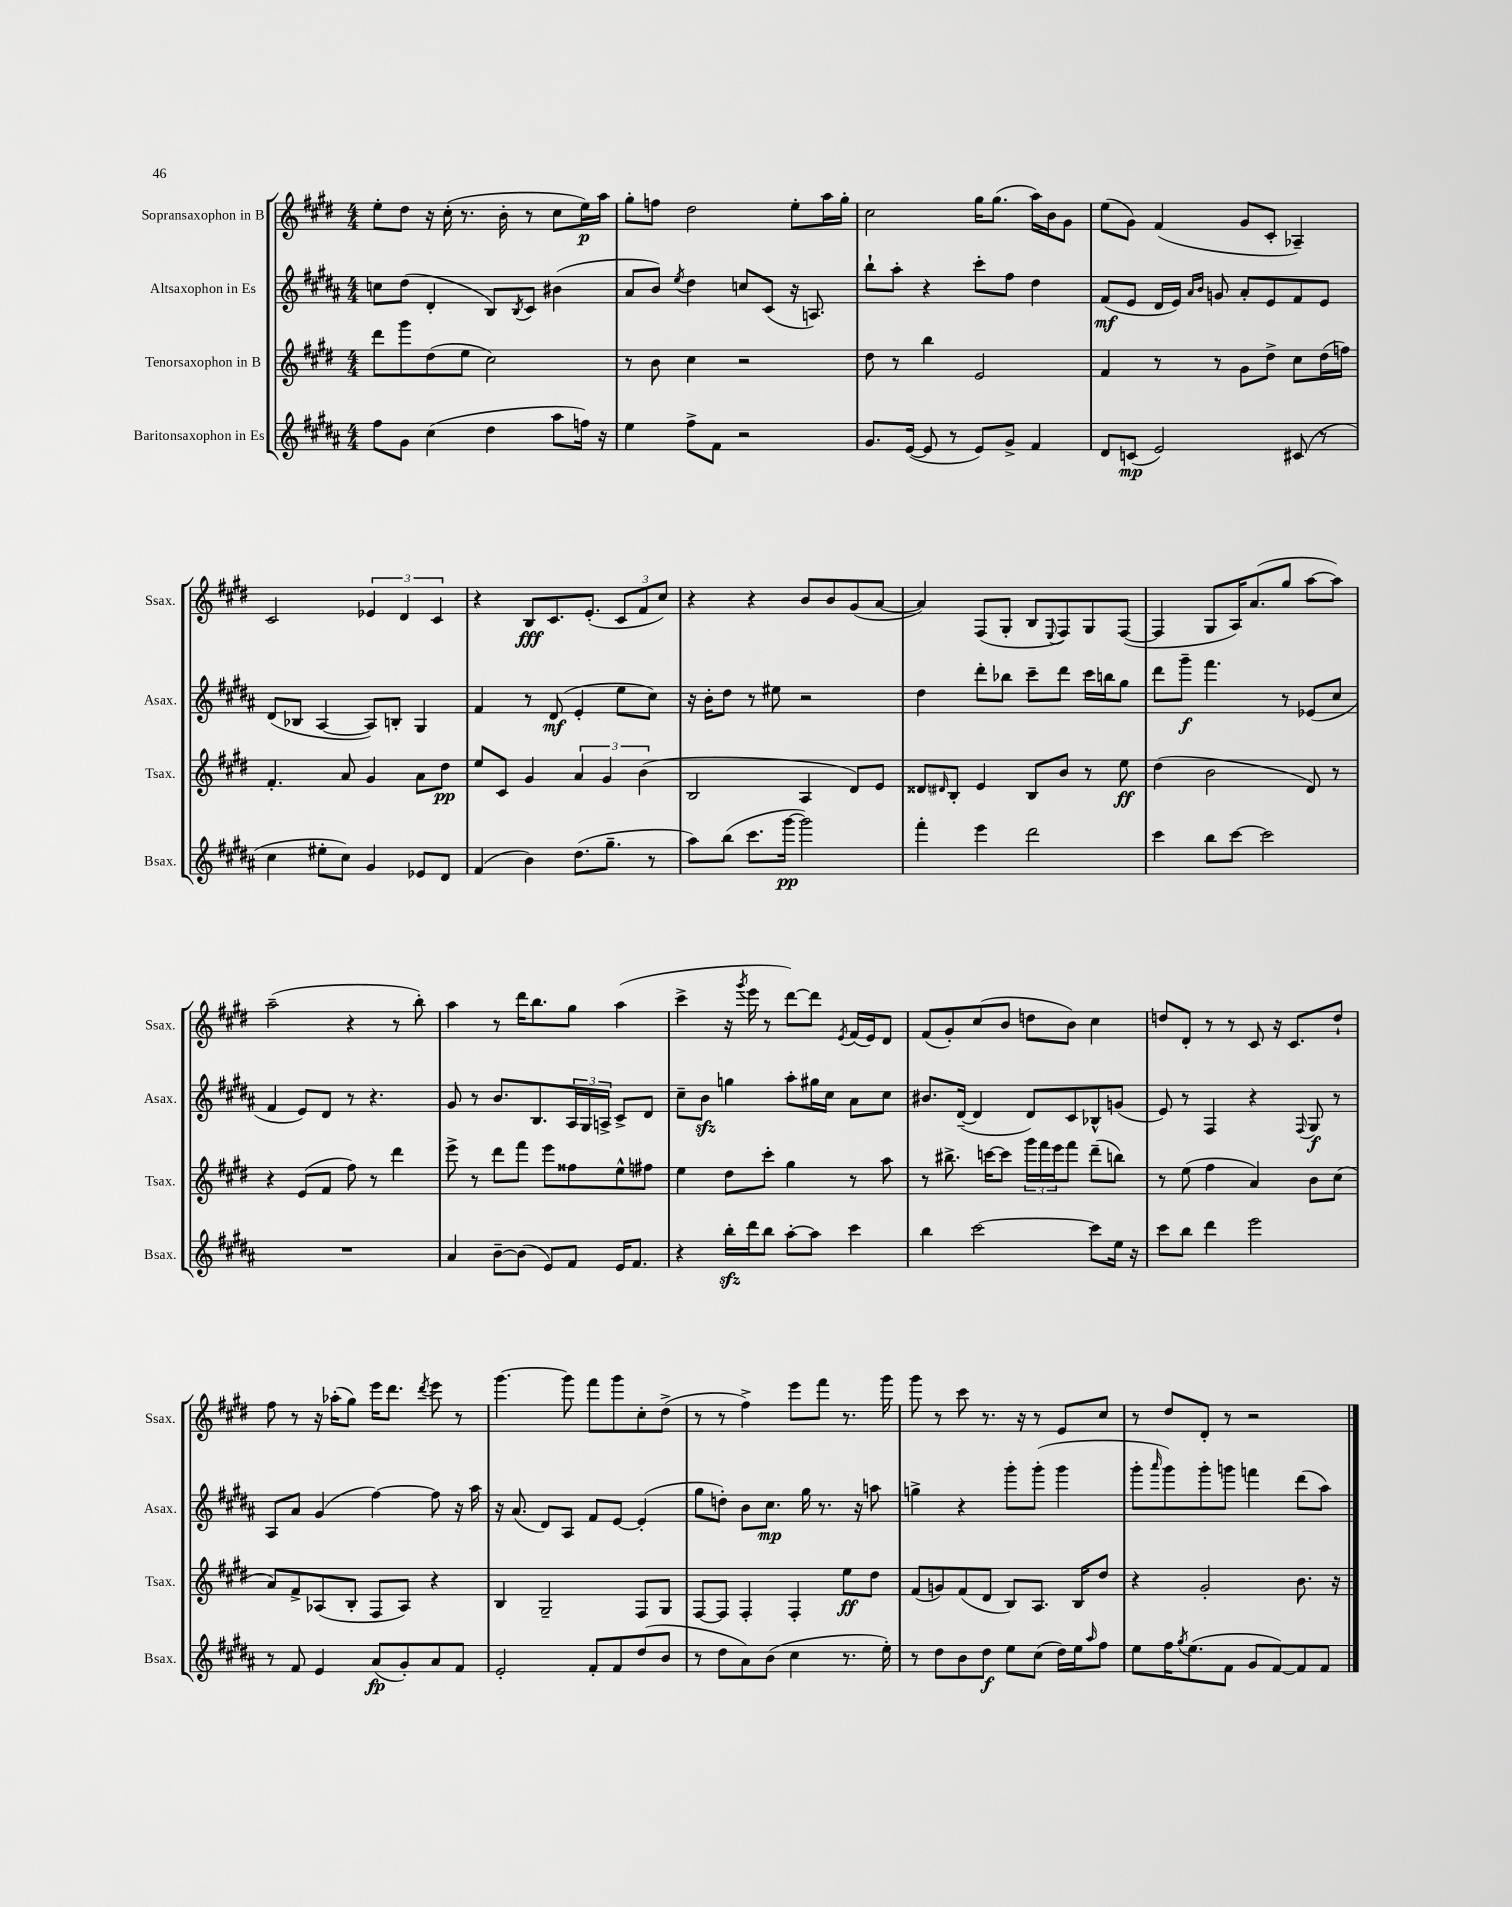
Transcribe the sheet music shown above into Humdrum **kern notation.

**kern	**kern	**kern	**kern
*staff4	*staff3	*staff2	*staff1
*clefG2	*clefG2	*clefG2	*clefG2
*k[f#c#g#d#a#]	*k[f#c#g#d#]	*k[f#c#g#d#a#]	*k[f#c#g#d#]
*M4/4	*M4/4	*M4/4	*M4/4
8ff#	8ddd#	8cc	8ee'
8g#	8ggg#	(8dd#	8dd#
(4cc#	(8dd#	4d#'	16r
.	.	.	(16cc#'
.	8ee	.	8.r
4dd#	2cc#)	8B)	.
.	.	.	16b'
.	.	8qB	.
.	.	8c#	8r
8aa#	.	(4b#	8cc#
16ff)	.	.	16ee)
16r	.	.	16aa
=	=	=	=
4ee	8r	8a#	8gg#'
.	8b	8b)	8ff
.	.	8qee	.
8ff#^	4cc#	4dd#	2dd#
8f#	.	.	.
2r	2r	8cc	.
.	.	(8c#	.
.	.	16r	8ee'
.	.	8.A)	.
.	.	.	16aa
.	.	.	16gg#'
=	=	=	=
8.g#	8dd#	8bb`	2cc#
.	8r	8aa#'	.
([16e	.	.	.
8e]	4bb	4r	.
8r	.	.	.
8e)	2e	8ccc#'	16gg#
.	.	.	(8.gg#
8g#^	.	8ff#	.
4f#	.	4dd#	16aa)
.	.	.	16b
.	.	.	8g#
=	=	=	=
8d#	4f#	(8f#	(8ee
(8c	.	8e	8g#)
2e)	8r	16d#	(4f#
.	.	16e)	.
.	.	16qqa#	.
.	.	16qqb	.
.	8r	8g	.
.	8g#	8a#'	8g#
.	8dd#^	8e	8c#'
(8c#	8cc#	8f#	4A-~)
8r	(16dd#	8e	.
.	16ff)	.	.
=	=	=	=
4cc#	4.f#'	(8d#	2c#
.	.	8B-	.
8ee#'	.	[4A#	.
8cc#)	8a	.	.
4g#	4g#	8A#])	6e-
.	.	8B'	.
.	.	.	6d#
8e-	8a	4G#	.
.	.	.	6c#
8d#	8dd#	.	.
=	=	=	=
(4f#	8ee	4f#	4r
.	8c#	.	.
4b)	4g#	8r	8B
.	.	(8d#	8.c#
(8.dd#	6a	4e'	.
.	.	.	(8.e'
.	6g#	.	.
8.gg#~	.	.	.
.	.	8ee	12c#
.	(6b	.	12f#
8r	.	8cc#)	.
.	.	.	12cc#)
=	=	=	=
8aa#)	2B	16r	4r
.	.	16b'	.
(8bb	.	8dd#	.
8.ccc#	.	8r	4r
.	.	8ee#	.
[16ggg#	.	.	.
2ggg#])	4A	2r	8b
.	.	.	8b
.	8d#)	.	(8g#
.	8e	.	[8a
=	=	=	=
4fff#'	8d##	4dd#	4a])
.	16qqd#	.	.
.	8B'	.	.
4eee	4e	8ddd#'	(8F#
.	.	8bb-	8G#'
2ddd#	8B	8ccc#~	8B
.	.	.	8qqE
.	8b	8ddd#	8F#)
.	8r	16ccc#	8G#
.	.	16bb	.
.	8ee	8gg#	([8F#
=	=	=	=
4ccc#	(4dd#	8ddd#	4F#]
.	.	8ggg#~	.
8bb	2b	4.fff#	8G#
[8ccc#	.	.	16A)
.	.	.	(8.a
2ccc#]	.	.	.
.	.	8r	8gg#
.	8d#)	(8e-	[8aa
.	8r	8cc#	8aa])
=	=	=	=
1r	4r	4f#	(2aa~
.	(8e	8e)	.
.	8f#	8d#	.
.	8ff#)	8r	4r
.	8r	4.r	.
.	4ddd#	.	8r
.	.	.	8bb')
=	=	=	=
4a#	8eee^	8g#	4aa
.	8r	8r	.
[8b~	8ddd#	8.b	8r
(8b]	8fff#	.	16ddd#
.	.	8.B	8.bb
8e)	8eee	.	.
8f#	8ff##	24A#	8gg#
.	.	24G#	.
.	.	24A^	.
16e	8ee^^	8c#^	(4aa
8.f#	.	.	.
.	8ff#	8d#	.
=	=	=	=
4r	4ee	8cc#~	4ccc#^
.	.	8b	.
16bb'	8dd#	4gg	16r
.	.	.	8qggg#
16ddd#	.	.	16eee
8bb	8ccc#'	.	8r
[8aa#'	4gg#	8aa#'	[8ddd#)
8aa#]	.	16gg#	8ddd#]
.	.	16cc#	.
.	.	.	8qe
4ccc#	8r	8a#	(16f#
.	.	.	16e)
.	8aa	8cc#	8d#
=	=	=	=
4bb	8r	8.b#	(8f#
.	8.bb#^	.	8g#')
.	.	([16d#~	.
[2ccc#	.	4d#]	(8cc#
.	[16ccc	.	.
.	8ccc]	.	8b
.	24ggg#	8d#)	8dd
.	24fff#	.	.
.	24eee	.	.
.	8fff#	8c#	8b)
8ccc#]	(8ddd#~	8B-^^	4cc#
16ee	8bb)	(8g	.
16r	.	.	.
=	=	=	=
8ccc#	8r	8e)	8dd
8bb	(8ee	8r	8d#'
4ddd#	4ff#	4F#	8r
.	.	.	8r
2eee	4a)	4r	8c#
.	.	.	16r
.	.	.	8.c#
.	.	8qqF#	.
.	8b	8G#	.
.	(8cc#	8r	8dd`
=	=	=	=
8r	8a)	8A#	8ff#
8f#	8f#^	8a#	8r
4e	(8A-	(4g#	16r
.	.	.	(16aa-'
.	8B'	.	8gg#)
(8a#	8F#	[4ff#)	16eee
.	.	.	8.ddd#
8g#')	8A-)	.	.
.	.	.	8qddd#
8a#	4r	8ff#]	8eee
8f#	.	16r	8r
.	.	16aa#	.
=	=	=	=
2e'	4B	16r	[4.ggg#
.	.	(8.a#	.
.	2G#~	8d#)	.
.	.	8A#	8ggg#]
8f#'	.	8f#	8fff#
8f#	.	[8e	8ggg#
(8dd#	8F#	(4e']	8cc#'
8b	8G#	.	(8dd#^
=	=	=	=
8r	[8F#	8gg#	8r
8dd#	8F#]	8dd')	8r
8a#)	4F#'	8b	4ff#^)
(8b	.	8.cc#	.
4cc#	4F#'	.	8eee
.	.	16gg#	.
.	.	8.r	8fff#
8.r	8ee	.	8.r
.	.	16r	.
.	8dd#	8aa	.
16ee')	.	.	16ggg#
=	=	=	=
8r	(8f#	4gg^	8ggg#
8dd#	8g)	.	8r
8b	(8f#	4r	8ccc#
8dd#	8d#	.	8.r
8ee	8B)	8ggg#'	.
.	.	.	16r
(8cc#	8.A	(8ggg#'	8r
16dd#)	.	4ggg#	8e
16ee	16B	.	.
16qqaa#	.	.	.
8ff#	8dd#	.	8cc#
=	=	=	=
8ee	4r	8ggg#'	8r
.	.	16qqaaa#	.
16ff#	.	8ggg#)	8dd#
8qgg#	.	.	.
(8.ee	.	.	.
.	2g#'	8ggg#'	8d#'
8f#	.	8ggg	8r
8g#	.	4fff	2r
[8f#)	.	.	.
8f#]	8.b	(8ddd#	.
8f#	.	8aa#)	.
.	16r	.	.
==	==	==	==
*-	*-	*-	*-
